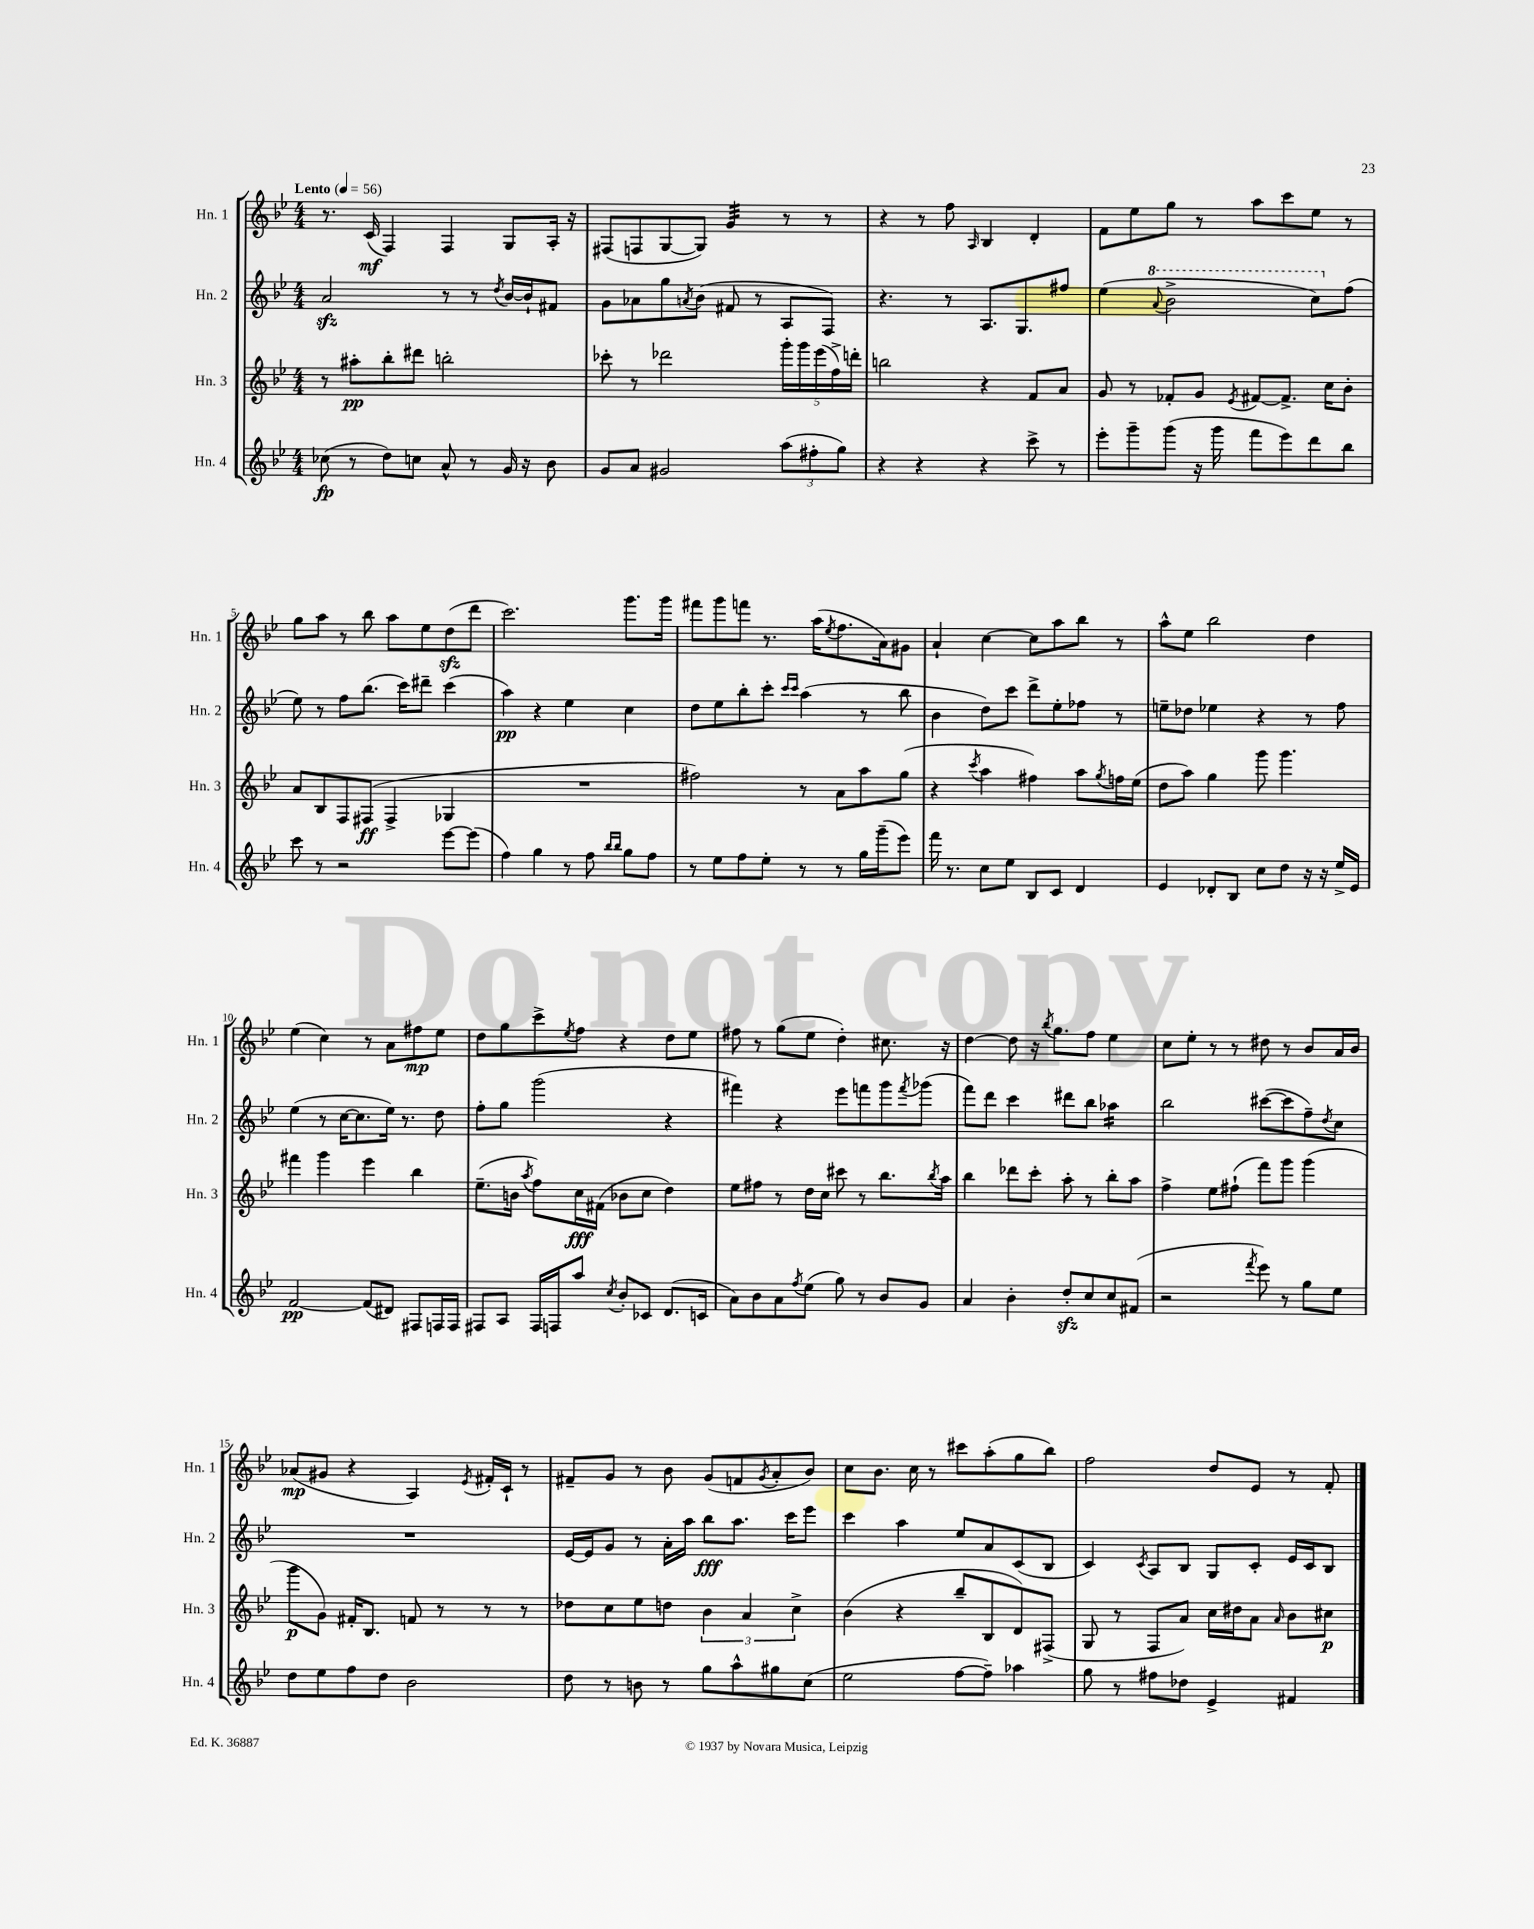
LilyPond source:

<<
\new StaffGroup <<
\new Staff = "s0" \with { instrumentName = "Hn. 1" shortInstrumentName = "Hn. 1" } {
    \clef treble \key bes \major \numericTimeSignature \time 4/4 \tempo "Lento" 4 = 56
    r8. c'16\mf( f4) f4 g8 a16-. r16 |
    fis8( f8 g8~ g8) g'4:32 r8 r8 |
    r4 r8 f''8 \grace { a16 } bes4 d'4-. |
    f'8 ees''8 g''8 r8 a''8 c'''8 ees''8 r8 |
    g''8 a''8 r8 bes''8 a''8 ees''8 d''8\sfz( d'''8 |
    c'''2.) g'''8. g'''16 |
    fis'''8 g'''8 f'''8 r8. a''16( \acciaccatura { ees''8 } f''8. a'16) gis'8 |
    a'4-! c''4~ c''8 a''8 bes''8 r8 |
    a''8-^ ees''8 bes''2 d''4 |
    ees''4( c''4) r8 a'8 fis''8\mp ees''8 |
    d''8 g''8 c'''8-> \acciaccatura { ees''8 } f''8 r4 d''8 ees''8 |
    fis''8 r8 g''8( ees''8 d''4-.) cis''8. r16 |
    d''4~ d''8 r16 \acciaccatura { bes''8 } g''8. f''8 ees''4 |
    c''8 ees''8-. r8 r8 dis''8 r8 bes'8 a'16 bes'16 |
    aes'8\mp( gis'8 r4 a4) \acciaccatura { ees'8 } fis'16-. c'16-! r8 |
    fis'8-- g'8 r8 bes'8 g'8( f'8 \acciaccatura { g'8 } a'8-. bes'8) |
    c''8 bes'8. c''16 r8 cis'''8 a''8-.( g''8 bes''8) |
    f''2 d''8 ees'8 r8 f'8-. \bar "|." |
}
\new Staff = "s1" \with { instrumentName = "Hn. 2" shortInstrumentName = "Hn. 2" } {
    \clef treble \key bes \major \numericTimeSignature \time 4/4
    a'2\sfz r8 r8 \acciaccatura { d''8 } bes'16~ bes'16-! fis'8 |
    g'8 aes'8 g''8 \acciaccatura { a'8 } bes'8( fis'8 r8 a8 f8) |
    r4. r8 a8. g8. fis''8 |
    ees''4( \ottava #1 \appoggiatura { a''8 } bes''2-> c'''8) \ottava #0 f''8( |
    ees''8) r8 f''8 bes''8.( c'''16) dis'''8-- c'''4( |
    a''4\pp) r4 ees''4 c''4 |
    d''8 ees''8 bes''8-. c'''8-. \grace { c'''16 c'''16 } a''4( r8 bes''8 |
    bes'4 d''8) c'''8 d'''8-> ees''8-. fes''8 r8 |
    e''8-- des''8 ees''4 r4 r8 f''8 |
    ees''4( r8 c''16~ c''8. ees''16) r8. d''8 |
    f''8-. g''8 g'''2( r4 |
    fis'''4) r4 ees'''8 f'''8 g'''8 \acciaccatura { f'''8 } ges'''8( |
    f'''8) d'''8 c'''4 dis'''8 bes''8 aes''4:16 |
    bes''2 cis'''8~( cis'''8 f''8--) \acciaccatura { d''8 } c''8 |
    R1 |
    ees'16~ ees'16 g'8 r8 a'16-. a''16 bes''8\fff a''8. c'''16 ees'''8 |
    c'''4 a''4 ees''8 a'8 c'8( bes8 |
    c'4) \acciaccatura { c'8 } a8 bes8 g8 c'8-. ees'16 c'16 bes8 \bar "|." |
}
\new Staff = "s2" \with { instrumentName = "Hn. 3" shortInstrumentName = "Hn. 3" } {
    \clef treble \key bes \major \numericTimeSignature \time 4/4
    r8 ais''8-.\pp bes''8-. dis'''8 b''2-. |
    ces'''8-. r8 des'''2 \tuplet 5/4 { g'''16-. g'''16 ees'''16( f''16->) d'''16-. } |
    b''2 r4 f'8 a'8 |
    g'8 r8 fes'8-. g'8 \acciaccatura { ees'8 } fis'8~ fis'8.-> c''16 bes'8-. |
    a'8 bes8 f8 fis8\ff( fis4-> ges4 |
    R1 |
    fis''2) r8 a'8 a''8 g''8( |
    r4 \acciaccatura { c'''8 } a''4 fis''4) a''8 \acciaccatura { g''8 } f''16 ees''16( |
    d''8 a''8) g''4 g'''8 g'''4. |
    fis'''4 g'''4 ees'''4 bes''4 |
    ees''8.--( b'16 \acciaccatura { a''8 } f''8) c''16\fff fis'16( bes'8 c''8 d''4) |
    ees''8 fis''8 r8 d''16 c''16 cis'''8 r8 bes''8. \acciaccatura { bes''8 } a''16 |
    bes''4 des'''8 c'''8-. a''8-. r8 bes''8-. a''8 |
    f''4-> ees''8 fis''8-!( f'''8) g'''8 g'''4( |
    g'''8\p g'8) fis'16-. bes8. f'8 r8 r8 r8 |
    des''8 c''8 ees''8 d''8 \tuplet 3/2 { bes'4 a'4 c''4-> } |
    bes'4( r4 bes''8-- bes8 d'8) fis8->( |
    g8 r8 f8 a'8) c''16 dis''16 a'8 \grace { a'16 } bes'8 cis''8\p \bar "|." |
}
\new Staff = "s3" \with { instrumentName = "Hn. 4" shortInstrumentName = "Hn. 4" } {
    \clef treble \key bes \major \numericTimeSignature \time 4/4
    ces''8\fp( r8 d''8) c''8 a'8-^ r8 g'16 r16 bes'8 |
    g'8 a'8 gis'2 \tuplet 3/2 { a''8( fis''8-. g''8) } |
    r4 r4 r4 c'''8-> r8 |
    ees'''8-. g'''8-- g'''8( r16 g'''16 f'''8 ees'''8) d'''8 bes''8 |
    c'''8 r8 r2 ees'''8~ ees'''8( |
    f''4) g''4 r8 f''8 \grace { bes''16 bes''16 } g''8 f''8 |
    r8 ees''8 f''8 ees''8-. r8 r8 g''16 g'''16--( ees'''8) |
    f'''16 r8. c''8 ees''8 bes8 c'8 d'4 |
    ees'4 des'8-. bes8 c''8 d''8 r16 r16 ees''16-> ees'16 |
    f'2~\pp f'8( dis'8) fis8 f16 f16 |
    fis8 a8 fis16 f16 a''8 \acciaccatura { c''8 } bes'8-. ces'8 d'8.( c'16 |
    a'8) bes'8 a'8 \acciaccatura { f''8 } ees''8( g''8) r8 bes'8 g'8 |
    a'4 bes'4-. d''8-.\sfz c''8 c''8 fis'8( |
    r2 \acciaccatura { f'''8 } ees'''8) r8 g''8 ees''8 |
    d''8 ees''8 f''8 d''8 bes'2 |
    d''8 r8 b'8 r8 g''8 a''8-^ gis''8 c''8( |
    ees''2 f''8~ f''8--) aes''4 |
    g''8 r8 fis''8 des''8 ees'4-> fis'4 \bar "|." |
}
>>
>>
